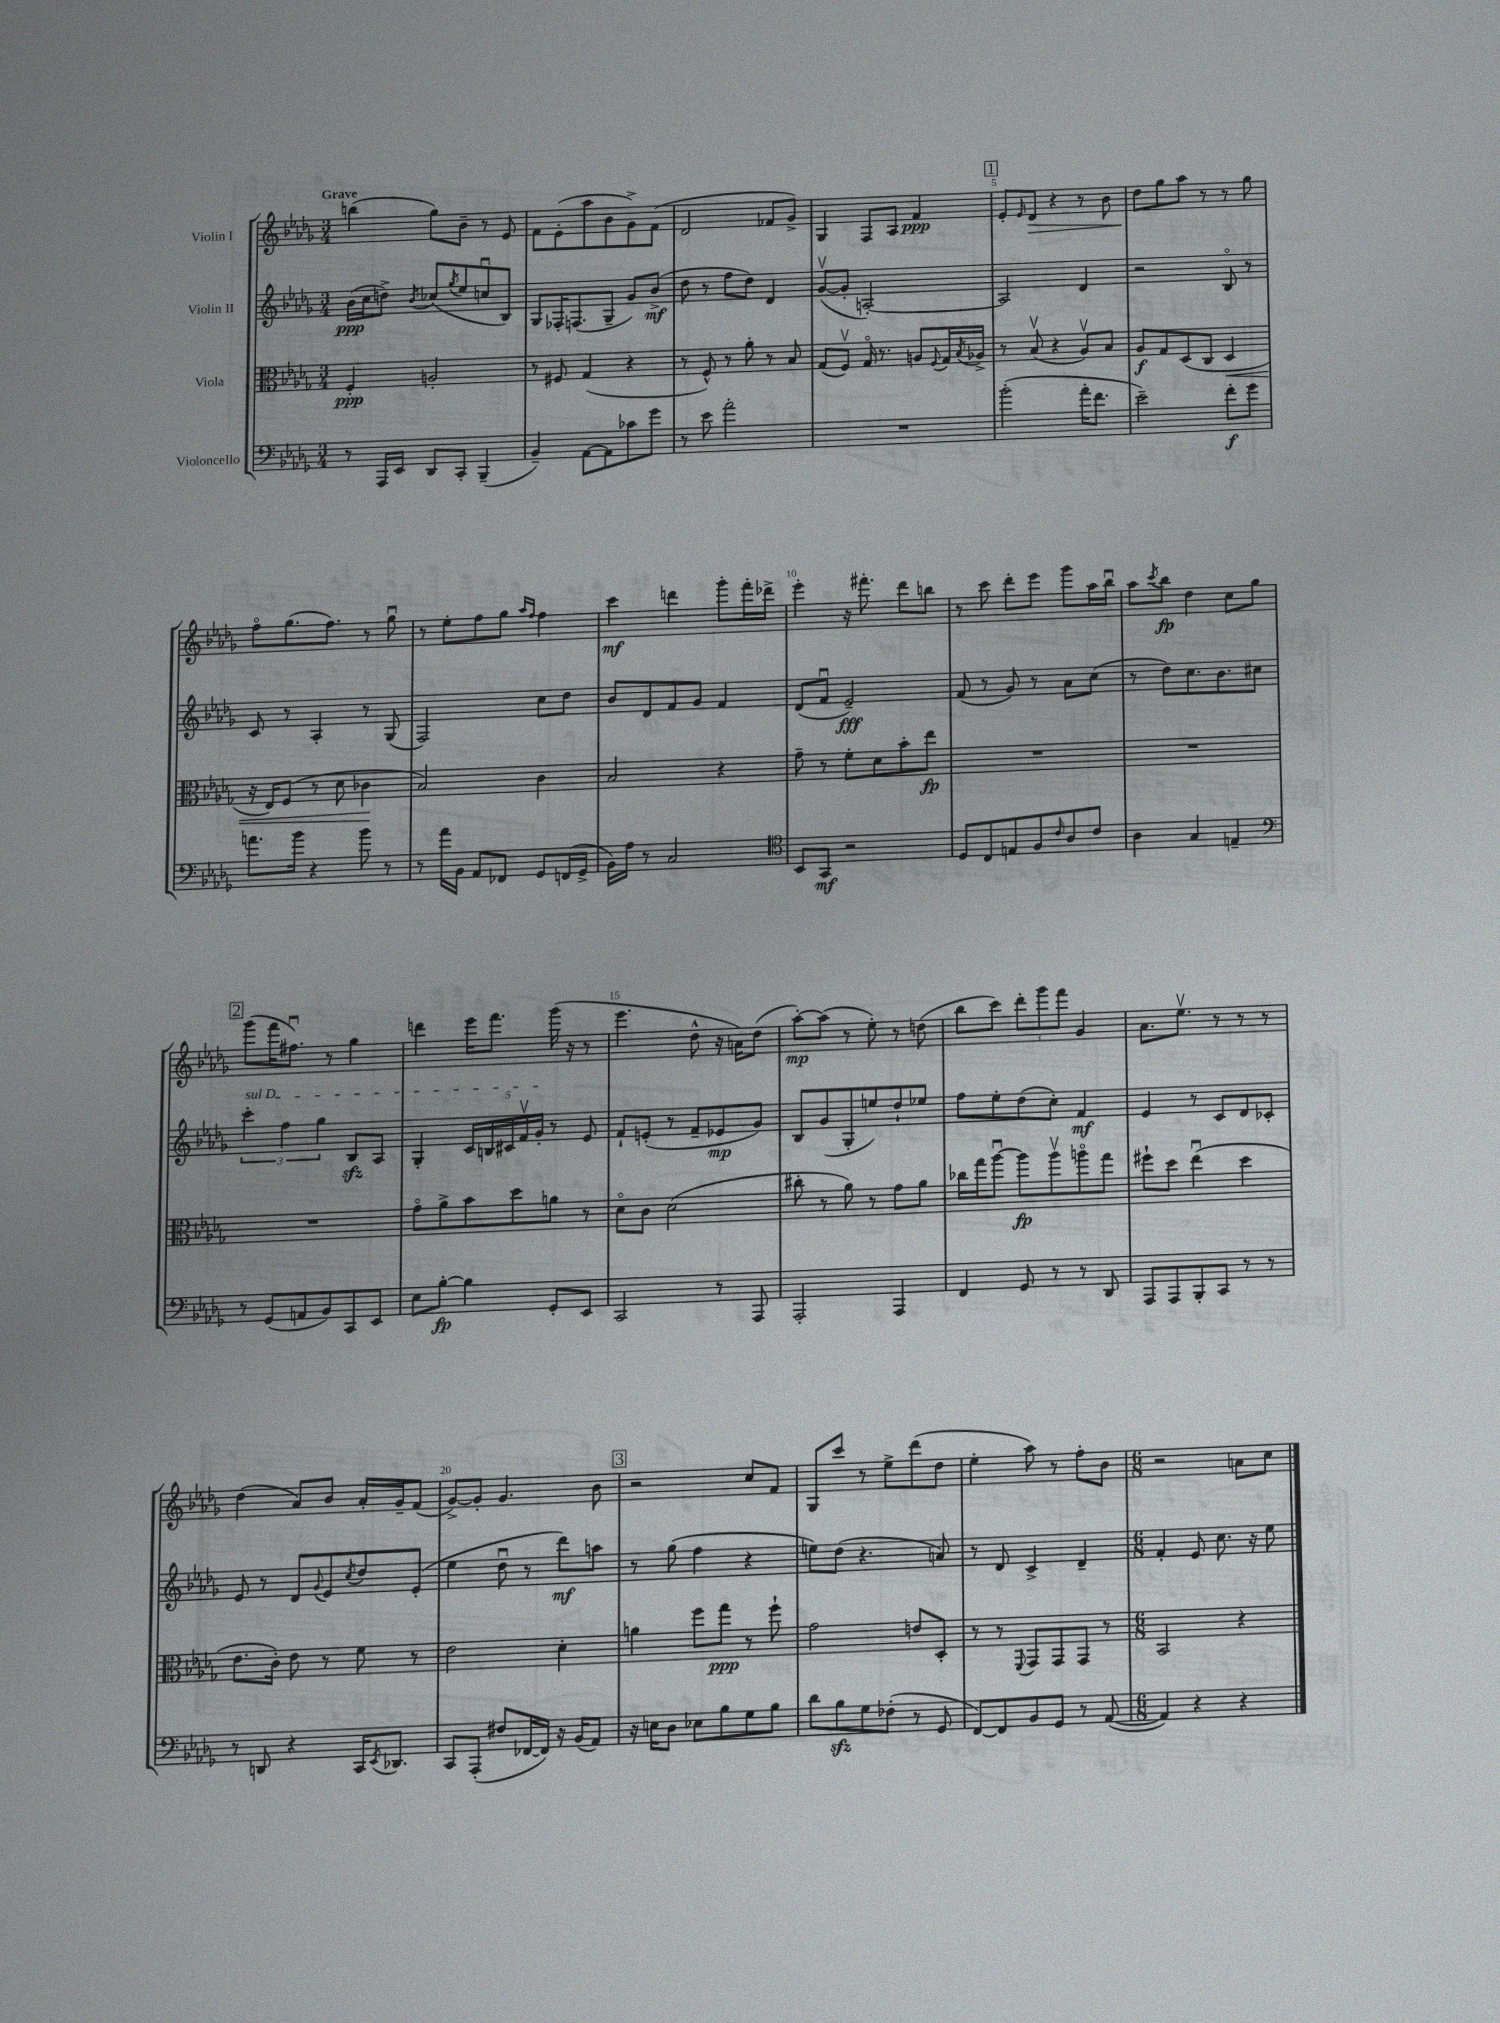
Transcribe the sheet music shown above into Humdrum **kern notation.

**kern	**kern	**kern	**kern
*staff4	*staff3	*staff2	*staff1
*clefF4	*clefC3	*clefG2	*clefG2
*k[b-e-a-d-g-]	*k[b-e-a-d-g-]	*k[b-e-a-d-g-]	*k[b-e-a-d-g-]
*M3/4	*M3/4	*M3/4	*M3/4
8r	4F'	(16b-	(4bb
.	.	16cc	.
16AAA-	.	8dd^)	.
16EE-	.	.	.
.	.	8qb-	.
8DD-	2A'	(8cc-	8gg-)
.	.	8qgg-	.
8CC'	.	8ee-	8b-~
(4BBB-~	.	8ccu	8r
.	.	8B-)	8e-
=	=	=	=
4BB-~)	8r	8G-	8f
.	8F#	16F-'	(8e-'
.	.	(8.F	.
[8AA-	(4G-	.	8aa-
8AA-]	.	8G-~	8b-
8c-	4r	8g-)	8g-^)
8g-	.	(8b-^	(8f
=	=	=	=
8r	8r	8dd-	2d-
8e-	8F^^)	8r	.
2a-'	8r	8ff	.
.	8a-'	8dd-)	.
.	8r	4d-	8f-
.	8B-	.	8g-^)
=	=	=	=
2.r	(8G-	([8g-v	4G-
.	8Fv)	8g-']	.
.	16G-o	[2A')	8F
.	8.r	.	.
.	.	.	8A-
.	8A	.	4f
.	8qqF	.	.
.	16G-	.	.
.	8qB-	.	.
.	16A-^	.	.
=	=	=	=
(2b-'	8r	2A]	8e-'
.	.	.	16qqe-
.	(8B-v	.	8d-
.	4r	.	4r
16a-'	8A-v)	4d-	8r
8.f	.	.	.
.	8B-	.	8b-
=	=	=	=
2e-~)	8A-	2r	8dd-
.	8G-	.	8gg-
.	(8D-	.	8aa-
.	8C	.	8r
8f'	4D-	8B-o	8r
8g-	.	8r	8gg-
=	=	=	=
8.a	16r	8c	8ffo
.	16E-)	.	.
.	(8F	8r	(8.gg-
16b-	.	.	.
4r	8r	4A-'	.
.	.	.	8.ff)
.	8d-	.	.
8b-	4c-	8r	8r
8r	.	(8G-	8gg-u
=	=	=	=
8r	2B-)	2F)	8r
16a-	.	.	8ee-'
16BB-	.	.	.
8AA-	.	.	8ff
8FF-	.	.	8gg-
.	.	.	16qqaa-
.	.	.	16qqff
8GG-	4c	8cc	4ff
(16FF	.	8dd-	.
16GG-^	.	.	.
=	=	=	=
16BB-)	2B-	8b-	4ccc
16A-	.	.	.
8r	.	8d-	.
2C	.	8f	4ddd
.	.	8g-	.
.	4r	4f	8ggg-'
.	.	.	16fff'
.	.	.	16ddd-^
=	=	=	=
*clefC4	*	*	*
8BB-	8g-~	(8d-	4eee-'
8GG-	8r	8fu	.
2r	8f'	2e-~)	16r
.	.	.	8.fff#'
.	8d-	.	.
.	8b-'	.	8ddd-
.	8ee-	.	8bb
=	=	=	=
8D-	2.r	(8f	8r
8C	.	8r	8ccc
8E	.	8g-)	8ddd-'
8F	.	8r	8eee-
16qqc	.	.	.
8A-	.	8a-	8ggg-
8c	.	(8cc	16aa-
.	.	.	16bb-u
=	=	=	=
4A-	2.r	8r	8aa-
.	.	.	8qccc
.	.	8dd-)	8bb-
4G-	.	8.cc	4dd-
.	.	8.b-	.
4E~	.	.	8cc
.	.	8cc#	8gg-
=	=	=	=
*clefF4	*	*	*
8r	2.r	6ccc'	(8ggg-
(8GG-	.	.	16fff
.	.	6ff	.
.	.	.	8.ff#u)
8AA	.	.	.
.	.	6gg-	.
8BB-)	.	.	8r
8CC	.	8B-	4gg-
8EE-	.	8A-	.
=	=	=	=
8E-	8g-o	4G-'	4ddd
[8B-'	8a-^	.	.
4B-]	8b-	20c	16eee-
.	.	20B	.
.	.	.	8.fff
.	.	20c#	.
.	8dd-	.	.
.	.	20fv	.
.	.	20g-'	.
8GG-'	8a	8r	(16ggg-
.	.	.	16r
8EE-	8r	8e-	8r
=	=	=	=
2CC	8d-o	8f`	4.eee-
.	8c	(8e'	.
.	(2d-	8r	.
.	.	8f~	8dd-^^
8r	.	8e-	16r
.	.	.	16a)
8AAA-	.	8g-)	(8dd-
=	=	=	=
2AAA-'	8cc#'	8B-	[8aa-')
.	8r	(8g-	(8aa-]
.	8a-)	8G-'	8r
.	8r	8ee)	8ee-')
4AAA-	8g-	8dd-`	8r
.	8a-	8ee-	(8dd
=	=	=	=
4FF	16cc-	8ff	8bb-
.	16gg-	.	.
.	[8aa-u	8ee-'	8ccc)
8GG-	8aa-]	(8dd-	12ddd-'
.	.	.	12ggg-
8r	8aa-v	8cc')	.
.	.	.	12fff
8r	8aao	4f	4g-
8DD-	8gg-	.	.
=	=	=	=
8AAA-	8ff#`	4e-	8.a-
8AAA-	8dd-	.	.
.	.	.	8.ee-v
8BBB-'	(4ee-u	8r	.
8CC	.	8c	8r
8r	4dd-	8d-	8r
8r	.	8c-'	8r
=	=	=	=
8r	8.e-	8e-	(4dd-
8DD	.	8r	.
.	16c')	.	.
4r	8e-	8d-	8a-)
.	.	8qqg-	.
.	8r	8e-	8b-
.	.	8qcc	.
16CC	8f	8dd-	16a-'
8qEE-	.	.	.
8.DD-	.	.	16g-~
.	8r	(8e-'	(8f
=	=	=	=
8CC	2e-	4ee-	[8g-^)
(8AAA-'	.	.	8g-']
8F#	.	8dd-u	4.g-
[16FF-	.	8r	.
16FF-])	.	.	.
16r	4d-'	8ddd-)	.
(16BB-	.	.	.
8AA-)	.	8aa	8b-
=	=	=	=
16r	4a	8r	2r
16E	.	.	.
8D-	.	(8gg-	.
8E-	8ff	4ff	.
8B-	8gg-	.	.
8G-	8r	4r	8cc
8B-	8ff`	.	8f
=	=	=	=
8d-	2g-	8ee)	8G-
8B-	.	(8dd-	8ccc
8G-	.	4.r	8r
(8F-'	.	.	8ee-^
8r	8e	.	(8ddd-
8GG-	8D-'	8a)	8dd-
=	=	=	=
[8FF)	8r	8r	4ee-'
8FF]	8r	8d-	.
.	8qqFF	.	.
8BB-	8GG-	4c^	8aa-)
8GG-	8GG-	.	8r
8r	8GG-	4d-~	8ff'
([8AA-	8r	.	8b-
=	=	=	=
*M6/8	*M6/8	*M6/8	*M6/8
4AA-])	2BB-	4f'	2r
4r	.	8e-	.
.	.	8.cc	.
4r	4r	.	8a
.	.	16r	.
.	.	8ee-	8cc
==	==	==	==
*-	*-	*-	*-
